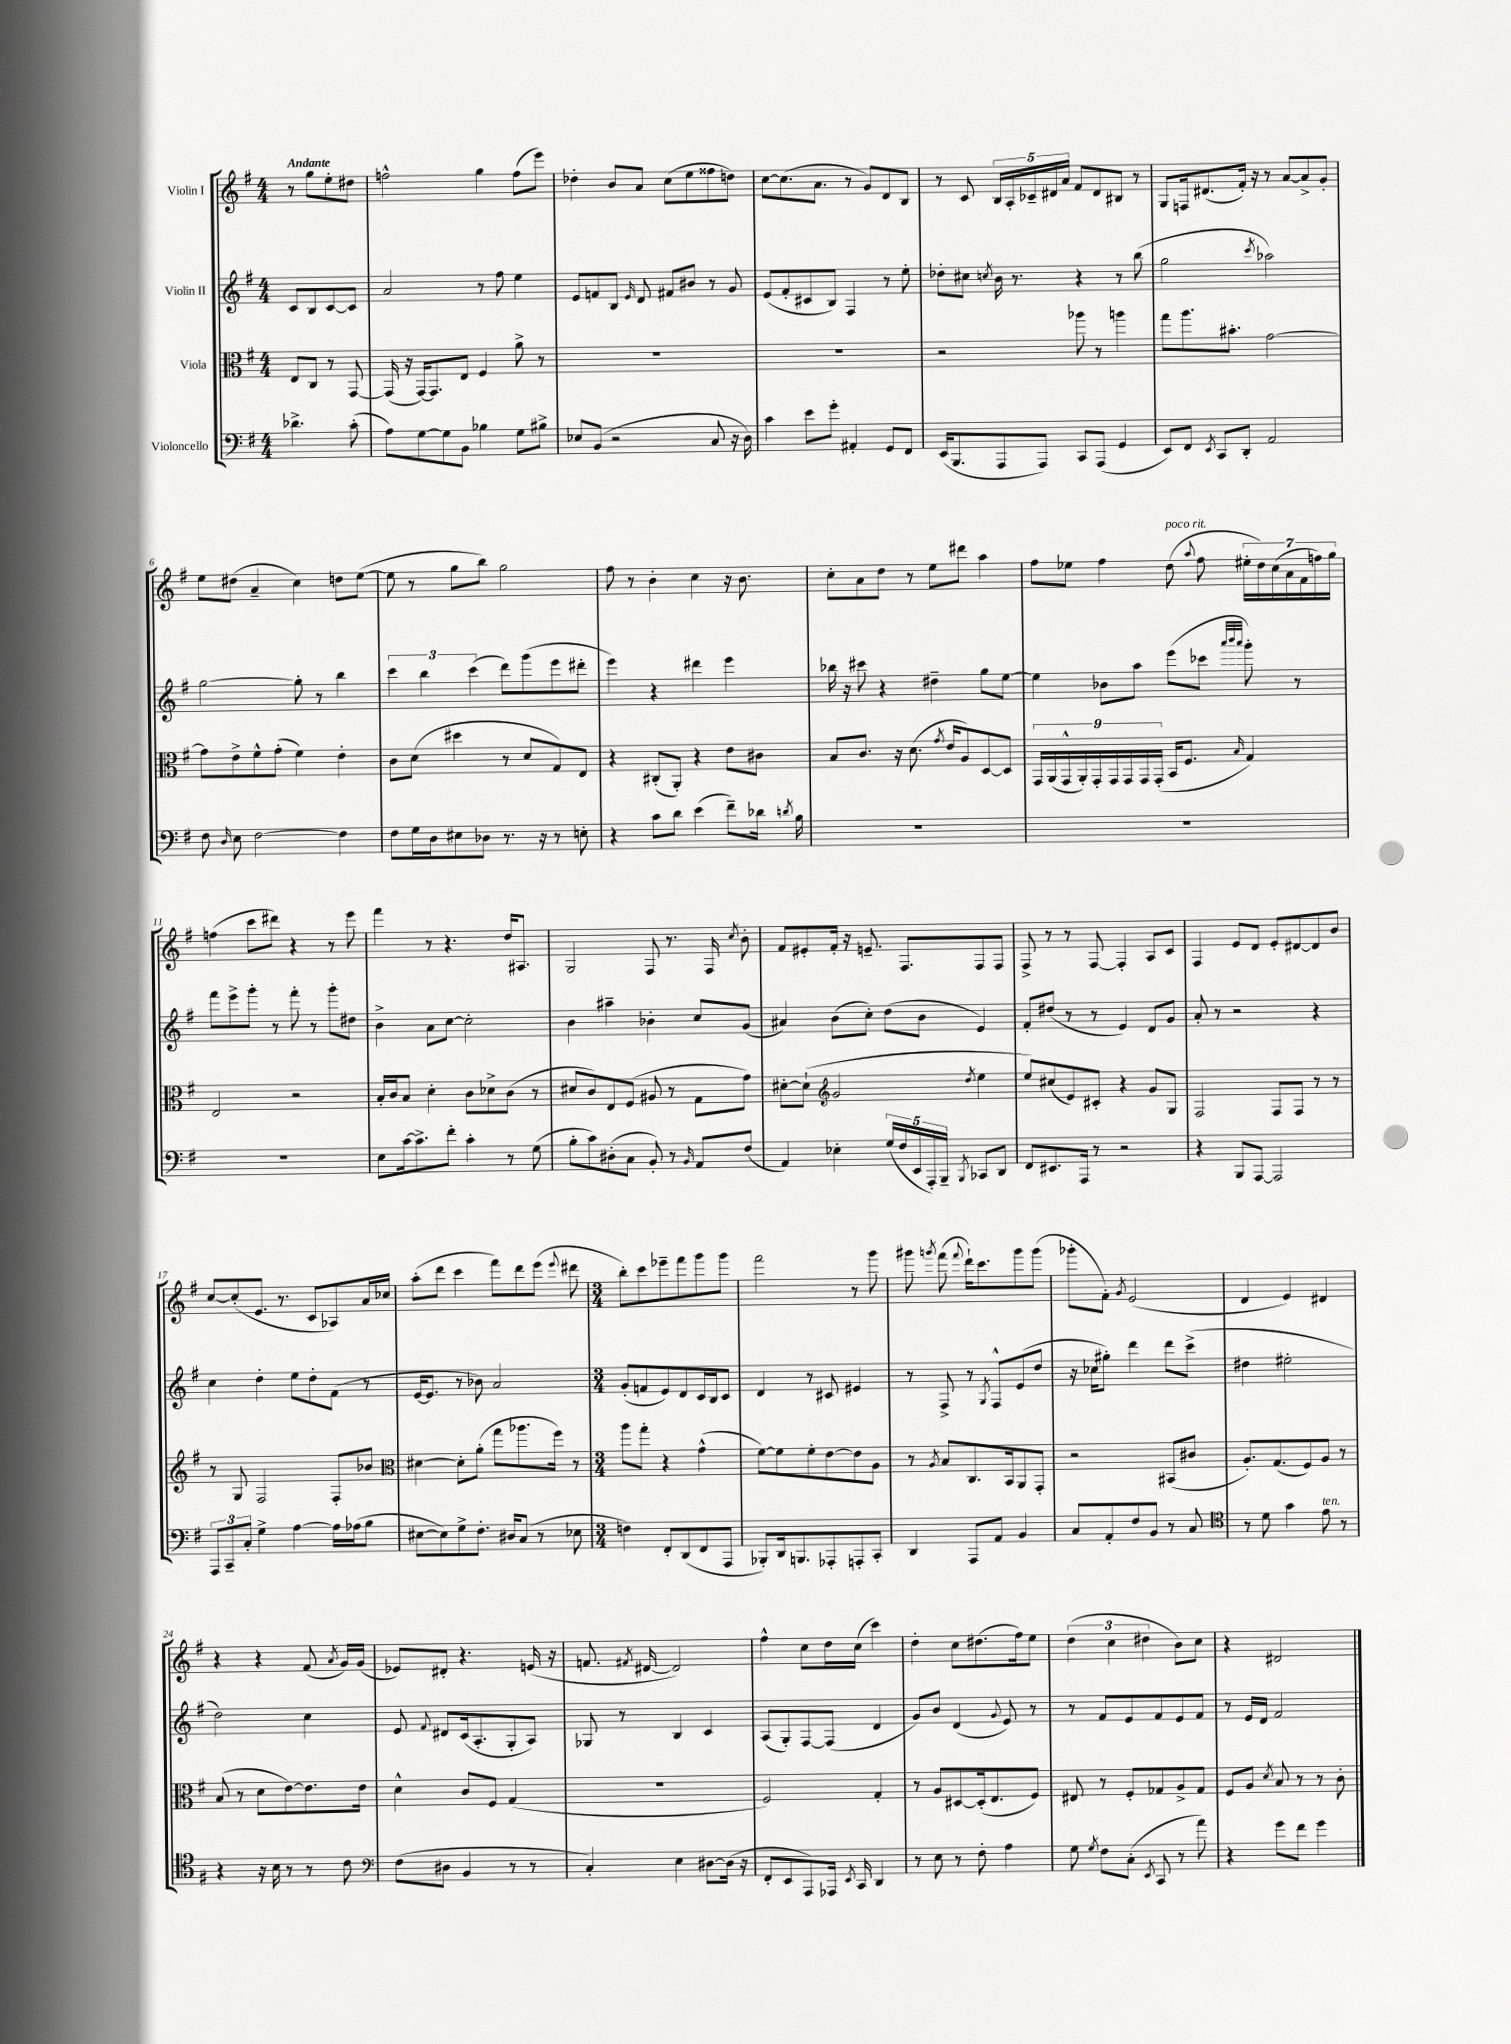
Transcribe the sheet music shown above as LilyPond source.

<<
\new StaffGroup <<
\new Staff = "s0" \with { instrumentName = "Violin I" } {
    \clef treble \key g \major \numericTimeSignature \time 4/4 \partial 2 \tempo "Andante"
    \autoBeamOff r8 g''8[ e''8-. dis''8] |
    f''2-^ g''4 f''8[( e'''8]) |
    des''4-. b'8[ a'8] c''8[( e''8 fisis''8 d''8]) |
    c''8[~ c''8.( a'8.] r8 g'8[) d'8 b8] |
    r8 c'8 \tuplet 5/4 { b16[ a16-. ces'16-- dis'16 a'16] } fis'8[ dis'8 bis8] r8 |
    g8[ f16 dis'8.( fis'16]-.) r16 r8 a'8[~ a'8-> g'8]-. |
    e''8[ dis''8]( a'4-- c''4) d''8[ e''8]~( |
    e''8 r8 g''8[ b''8]) g''2 |
    fis''8 r8 b'4-. c''4 r16 b'8. |
    c''8[-. a'8 d''8] r8 e''8[ dis'''8] a''4 |
    fis''8[ ees''8] fis''4 d''8^\markup { \italic "poco rit." }( \appoggiatura { a''8 } fis''8 \tuplet 7/4 { eis''16[-. d''16) c''16( a'16 fis'16 f''16) g''16] } |
    f''4( c'''8[ dis'''8]) r4 r8 e'''8 |
    fis'''4 r8 r4. d''16[ ais8.] |
    g2 fis8 r8. fis16 \acciaccatura { c''8 } b'8-. |
    fis'8[ eis'8-. fis'16]-. r16 e'8.-- fis8.[ fis8 fis8] |
    fis8-> r8 r8 fis8~ fis4-. a8[ c'8] |
    fis4 e'8[ d'8] e'8[-. dis'8~ dis'8 b'8] |
    c''8[~ c''8-.( e'8.] r8. c'8[ aes8) a'16 ces''16] |
    a''8[-.( d'''8] c'''4 fis'''8[) d'''8 e'''8]( \appoggiatura { e'''8 } dis'''8 |
    \numericTimeSignature \time 3/4 b''8[-.) c'''8 ees'''8-- fis'''8 g'''8 g'''8] |
    fis'''2 r8 g'''8 |
    gis'''8 \acciaccatura { g'''8 } fis'''8( \appoggiatura { fis'''8 } d'''16[-!) c'''8. g'''8 g'''8]( |
    ges'''8[-. fis'8]-.) \acciaccatura { g'8 } e'2( |
    d'4 e'4) dis'4 |
    r4 r4 fis'8( \acciaccatura { a'8 } g'16[) g'16]( |
    ees'8[) dis'8]-. r4. e'16( r16 |
    f'8. \acciaccatura { fis'8 } dis'16~ dis'2) |
    fis''4-^ c''8[ d''16 c''16]( c'''4) |
    d''4-. c''8[ dis''8.( fis''16) e''8] |
    \tuplet 3/2 { d''4( c''4 dis''4 } b'8[) c''8] |
    r4 dis'2 \bar "|." |
}
\new Staff = "s1" \with { instrumentName = "Violin II" } {
    \clef treble \key g \major \numericTimeSignature \time 4/4 \partial 2
    \autoBeamOff c'8[ b8 c'8~ c'8] |
    a'2 r8 fis''8 e''4 |
    e'8[ f'8 b8] \grace { e'16 } d'8 fis'8[ bis'8] r8 g'8 |
    e'8[( fis'8-. cis'8 b8]) fis4 r8 e''8-. |
    des''8[-. cis''8] \acciaccatura { c''8 } b'16 r8. r4 r8 b''8( |
    g''2 \acciaccatura { c'''8 } aes''2) |
    g''2~ g''8-. r8 b''4 |
    \tuplet 3/2 { c'''4 b''4 c'''4( } d'''8[) g'''8( e'''8 dis'''8]-. |
    e'''4) r4 dis'''4 e'''4 |
    bes''16 r16 cis'''8 r4 dis''4-- g''8[ e''8]~ |
    e''4 bes'8[ a''8] e'''8[( ces'''8] \grace { a'''32[ b'''32 a'''32] } g'''8-.) r8 |
    fis'''8[ e'''8-> g'''8]-. r8 fis'''8-. r8 g'''8[-. dis''8] |
    b'4-> a'8[ c''8]~ c''2-. |
    b'4 ais''4-- bes'4-. c''8[ g'8]( |
    ais'4) b'8[( c''8]-.) d''8[( b'8] e'4) |
    fis'8[-. dis''8]( r8 r8 e'4) d'8[ g'8] |
    a'8-. r8 r2 r4 |
    c''4 d''4-. e''8[ d''8-. fis'8]( r8 |
    e'16[~ e'8.] r8 bes'8) a'2 |
    \numericTimeSignature \time 3/4 g'8[-.( f'8 e'8) d'8 c'16 b16 c'8] |
    d'4 r8 cis'8 eis'4 |
    r8 fis8-> r8 \acciaccatura { g8 } fis8[-^ e'8( d''8] |
    r16 ces''16[ gis''8]-.) d'''4 d'''8[ c'''8]->( |
    dis''4 eis''2-. |
    d''2) c''4 |
    e'8 \appoggiatura { fis'8 } dis'8[ c'16( a8.-. g8-. a8]) |
    ges8 r8 b4 c'4 |
    a8[( g8-.) fis8~ fis8]( d'4 |
    g'8[) b'8] d'4( \appoggiatura { g'8 } e'8) r8 |
    r8 fis'8[ e'8 fis'8 e'8 fis'8] |
    r8 e'16[ d'16] fis'2 \bar "|." |
}
\new Staff = "s2" \with { instrumentName = "Viola" } {
    \clef alto \key g \major \numericTimeSignature \time 4/4 \partial 2
    \autoBeamOff e8[ c8] r8 g,8~ |
    g,16( r16 g,16[~) g,8. e8] fis4 a'8-> r8 |
    R1 |
    R1 |
    r2 aes''8 r8 a''4 |
    g''8[ a''8. bis'8.]-. g'2~ |
    g'8[ e'8-> fis'8-^ g'8]-.( fis'4) e'4-. |
    c'8[ d'8]( dis''4 r8 d'8[ g8) e8] |
    r4 cis8[-.( a,8]-.) r4 e'8[ cis'8] |
    b8[ c'8.] r16 d'8.( \acciaccatura { g'8 } e'16[ a8) d8~ d8] |
    \tuplet 9/8 { g,16[ a,16( g,16-^ a,16-.) g,16-. g,16 g,16 g,16 g,16]-.( } b,16[ fis8.] \grace { b16 } g4) |
    e2 r2 |
    b16[-. c'16 b8] d'4-. c'8[ des'8-> c'8]( r8 |
    dis'8[ c'8) e8 fis8]( ais8 r8 g8[ g'8]) |
    dis'8[~-. dis'8]-!( \clef treble g'2 \acciaccatura { d''8 } e''4 |
    e''8[) cis''8( e'8) cis'8]-. r4 g'8[ g8] |
    fis2 fis8[ fis8] r8 r8 |
    r8 g8 fis2 fis8[-. bes'8] |
    \clef alto dis'4~ dis'8[-. a'8]-.( g''8[ aes''8. fis''16]) r8 |
    \numericTimeSignature \time 3/4 a''8[ g''8]-. r4 g'4-^( |
    fis'8[~) fis'8 fis'8-. e'8~ e'8 a8] |
    r8 \acciaccatura { a8 } b8[ c8. b,16 a,8 g,8]-. |
    r2 bis,8[( cis'8] |
    a8.[-.) g8.( fis8) a8] r8 |
    b8( r8 d'8[ e'8~) e'8. e'16] |
    d'4-^ c'8[ fis8] g4( |
    R2. |
    fis2) g4-. |
    r8 a8[ dis8~ dis16-.( e8. fis8]) |
    eis8 r8 fis8[-. ges8 a8-> ges8] |
    fis8[ a8] \acciaccatura { d'8 } b8 r8 r8 c'8-. \bar "|." |
}
\new Staff = "s3" \with { instrumentName = "Violoncello" } {
    \clef bass \key g \major \numericTimeSignature \time 4/4 \partial 2
    \autoBeamOff des'4.-> c'8-.( |
    a8[) g8~ g8 b,8] bes4 g8[ bis8]-> |
    ees8[ b,8]( r2 c8 r16 d16) |
    c'4 e'8[ g'8]-. ais,4-. g,8[ fis,8] |
    e,16[( b,,8. a,,8 a,,8]) c,8[ a,,8]( g,4 |
    e,8[) fis,8] \acciaccatura { e,8 } c,8[ d,8]-. a,2 |
    fis8 \grace { d16 } e8 fis2~ fis4 |
    fis8[ g16 d16 eis8 des8] r8. r16 r8 e8-. |
    r4 c'8[ d'8] e'4( fis'8[--) des'16] \acciaccatura { d'8 } b16 |
    R1 |
    R1 |
    R1 |
    e8[ c'16~ c'8.-> fis'8]-. c'4-. r8 g8( |
    b8[-. c'8) dis8-.( c8] b,8-.) r8 \grace { b,16 } a,8[ fis8]( |
    a,4) ees4-. \tuplet 5/4 { g16[( fis16 e,16 a,,16-.) b,,16]-- } \acciaccatura { b,,8 } ces,8[ d,8] |
    fis,8[ eis,8. a,,16] r8 r2 |
    r4 b,,8[ a,,8]~ a,,2 |
    \tuplet 3/2 { a,,8[ c,8-- c8]-. } g4-> a4~ a16[ aes16( b8] |
    eis8[~ eis8) g8-> fis8.]-. dis16[ c8]( r8 ees8 |
    \numericTimeSignature \time 3/4 f4) fis,8[-. d,8( fis,8 a,,8] |
    bes,,8[-.) d,16 b,,8. aes,,8-. a,,8-. c,8]-. |
    d,4 a,,8[ a,8] b,4 |
    c8[ a,8-. fis8 b,8] r8 c8 |
    \clef tenor r8 d'8 g'4 e'8^\markup { \italic "ten." } r8 |
    r4 r16 b16 r8 r8 c'8 |
    \clef bass fis8[( dis8] b,4 r8 r8 |
    c4-.) e4 dis8[~ dis16]( r16 |
    fis,8[-. e,8 a,,8) aes,,16] \acciaccatura { e,8 } c,16 d,4 |
    r8 e8 r8 fis8-. a4 |
    g8 \acciaccatura { g8 } fis8[ c8]-.( \acciaccatura { e,8 } c,8 r8 a'8) |
    r4 g'8[ fis'8] g'4 \bar "|." |
}
>>
>>
